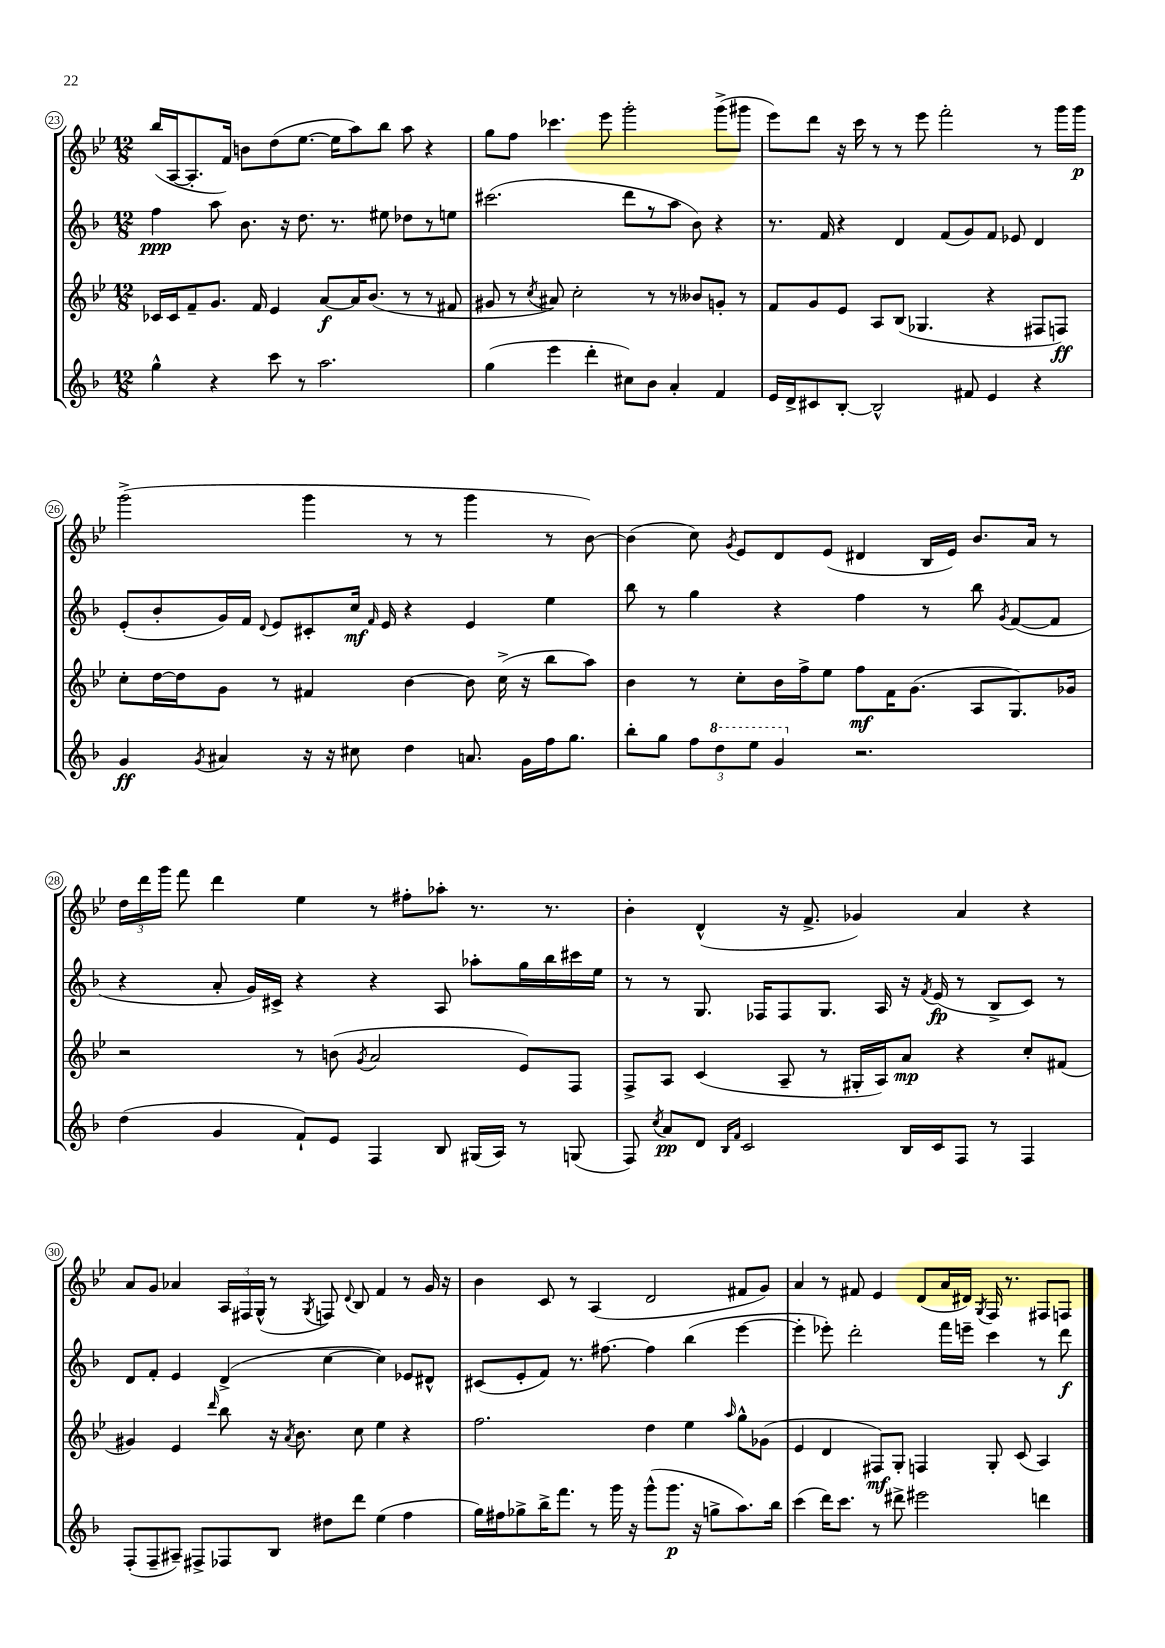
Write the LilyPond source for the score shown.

<<
\new StaffGroup <<
\new Staff = "s0" {
    \clef treble \key bes \major \numericTimeSignature \time 12/8
    \autoBeamOff bes''16[( a16~ a8.-. f'16]) b'8[ d''8( ees''8.]~ ees''16[ a''8) bes''8] a''8 r4 |
    g''8[ f''8] ces'''4. ees'''8 g'''2-. g'''8[->( gis'''8] |
    ees'''8[) d'''8] r16 c'''16 r8 r8 ees'''8 f'''2-. r8 g'''16[ g'''16]\p |
    g'''2->( g'''4 r8 r8 g'''4 r8 bes'8~) |
    bes'4( c''8) \acciaccatura { g'8 } ees'8[ d'8 ees'8]( dis'4 bes16[ ees'16]) bes'8.[ a'16] r8 |
    \tuplet 3/2 { d''16[ d'''16 g'''16] } f'''8 d'''4 ees''4 r8 fis''8[-. aes''8]-. r8. r8. |
    bes'4-. d'4-^( r16 f'8.-> ges'4) a'4 r4 |
    a'8[ g'8] aes'4 \tuplet 3/2 { a16[ fis16 g16]-^( } r8 \acciaccatura { g8 } f8) \appoggiatura { d'8 } bes8 f'4 r8 g'16 r16 |
    bes'4 c'8 r8 a4( d'2 fis'8[ g'8]) |
    a'4 r8 fis'8 ees'4 d'8[( a'16 dis'16]) \acciaccatura { g8 } f16 r8. fis8[ f8] \bar "|." |
}
\new Staff = "s1" {
    \clef treble \key f \major \numericTimeSignature \time 12/8
    \autoBeamOff f''4\ppp a''8 bes'8. r16 d''8. r8. eis''8 des''8[ r8 e''8] |
    cis'''2.( d'''8[ r8 a''8] bes'8) r4 |
    r8. f'16 r4 d'4 f'8[( g'8) f'8] ees'8 d'4 |
    e'8[-.( bes'8-. g'16) f'16] \appoggiatura { d'8 } e'8[ cis'8-. c''16]\mf \grace { f'16 } e'16 r4 e'4 e''4 |
    bes''8 r8 g''4 r4 f''4 r8 bes''8 \acciaccatura { g'8 } f'8[~( f'8] |
    r4 a'8-. g'16[) cis'16]-> r4 r4 a8 aes''8[-. g''16 bes''16 cis'''16 e''16] |
    r8 r8 g8. fes16[ fes8 g8.] a16 r16 \acciaccatura { f'8 } e'16\fp( r8 bes8[-> c'8]) r8 |
    d'8[ f'8]-. e'4 d'4->( c''4~ c''4) ees'8[ dis'8]-^ |
    cis'8[( e'8-. f'8]) r8. fis''8.~ fis''4 bes''4( e'''4~ |
    e'''4-. ees'''8-.) d'''2-. f'''16[ e'''16]-- c'''4 r8 d'''8\f \bar "|." |
}
\new Staff = "s2" {
    \clef treble \key bes \major \numericTimeSignature \time 12/8
    \autoBeamOff ces'16[ ces'16 f'8-- g'8.] f'16 ees'4 a'8[~\f a'16 bes'8.]( r8 r8 fis'8 |
    gis'8 r8 \acciaccatura { c''8 } ais'8) c''2-. r8 r8 beses'8[ g'8]-. r8 |
    f'8[ g'8 ees'8] a8[ bes8]( ges4. r4 fis8[ f8]\ff) |
    c''8[-. d''16~ d''16 g'8] r8 fis'4 bes'4~ bes'8 c''16->( r16 bes''8[ a''8]) |
    bes'4 r8 c''8[-. bes'16 f''16-> ees''8] f''8[\mf f'16 g'8.]( a8[ g8.) ges'16] |
    r2 r8 b'8( \acciaccatura { g'8 } a'2 ees'8[) f8] |
    f8[-> a8] c'4( a8-- r8 gis16[-. a16) a'8]\mp r4 c''8[-. fis'8]( |
    gis'4) ees'4 \grace { d'''16 } bes''8 r16 \acciaccatura { a'8 } bes'8. c''8 ees''4 r4 |
    f''2. d''4 ees''4 \grace { a''16 } g''8[-^ ges'8]( |
    ees'4 d'4 fis8[\mf) g8]-. f4 g8-. c'8( a4) \bar "|." |
}
\new Staff = "s3" {
    \clef treble \key f \major \numericTimeSignature \time 12/8
    \autoBeamOff g''4-^ r4 c'''8 r8 a''2. |
    g''4( e'''4 d'''4-. cis''8[) bes'8] a'4-. f'4 |
    e'16[ d'16-> cis'8 bes8]~-. bes2-^ fis'8 e'4 r4 |
    g'4\ff \acciaccatura { g'8 } ais'4 r16 r16 cis''8 d''4 a'8. g'16[ f''16 g''8.] |
    bes''8[-. g''8] \tuplet 3/2 { f''8[ \ottava #1 d'''8 e'''8] } g''4 \ottava #0 r2. |
    d''4( g'4 f'8[-!) e'8] f4 bes8 gis16[( a16]) r8 g8( |
    f8) \acciaccatura { c''8 } a'8[\pp d'8] \grace { bes16[ f'16] } c'2 bes16[ c'16 f8] r8 f4 |
    f8[-.( f8-- ais8]--) fis8[-> fes8 bes8] dis''8[ d'''8] e''4( f''4 |
    g''16[) fis''16 ges''8-> bes''16-> f'''8.] r8 g'''16 r16 g'''8[-^( g'''8.]\p r16 g''8[-> a''8.) bes''16] |
    c'''4( d'''16[) c'''8.] r8 dis'''8-> eis'''2 d'''4 \bar "|." |
}
>>
>>
\layout { \context { \Score currentBarNumber = #23 \override BarNumber.stencil = #(make-stencil-circler 0.1 0.3 ly:text-interface::print) } }
